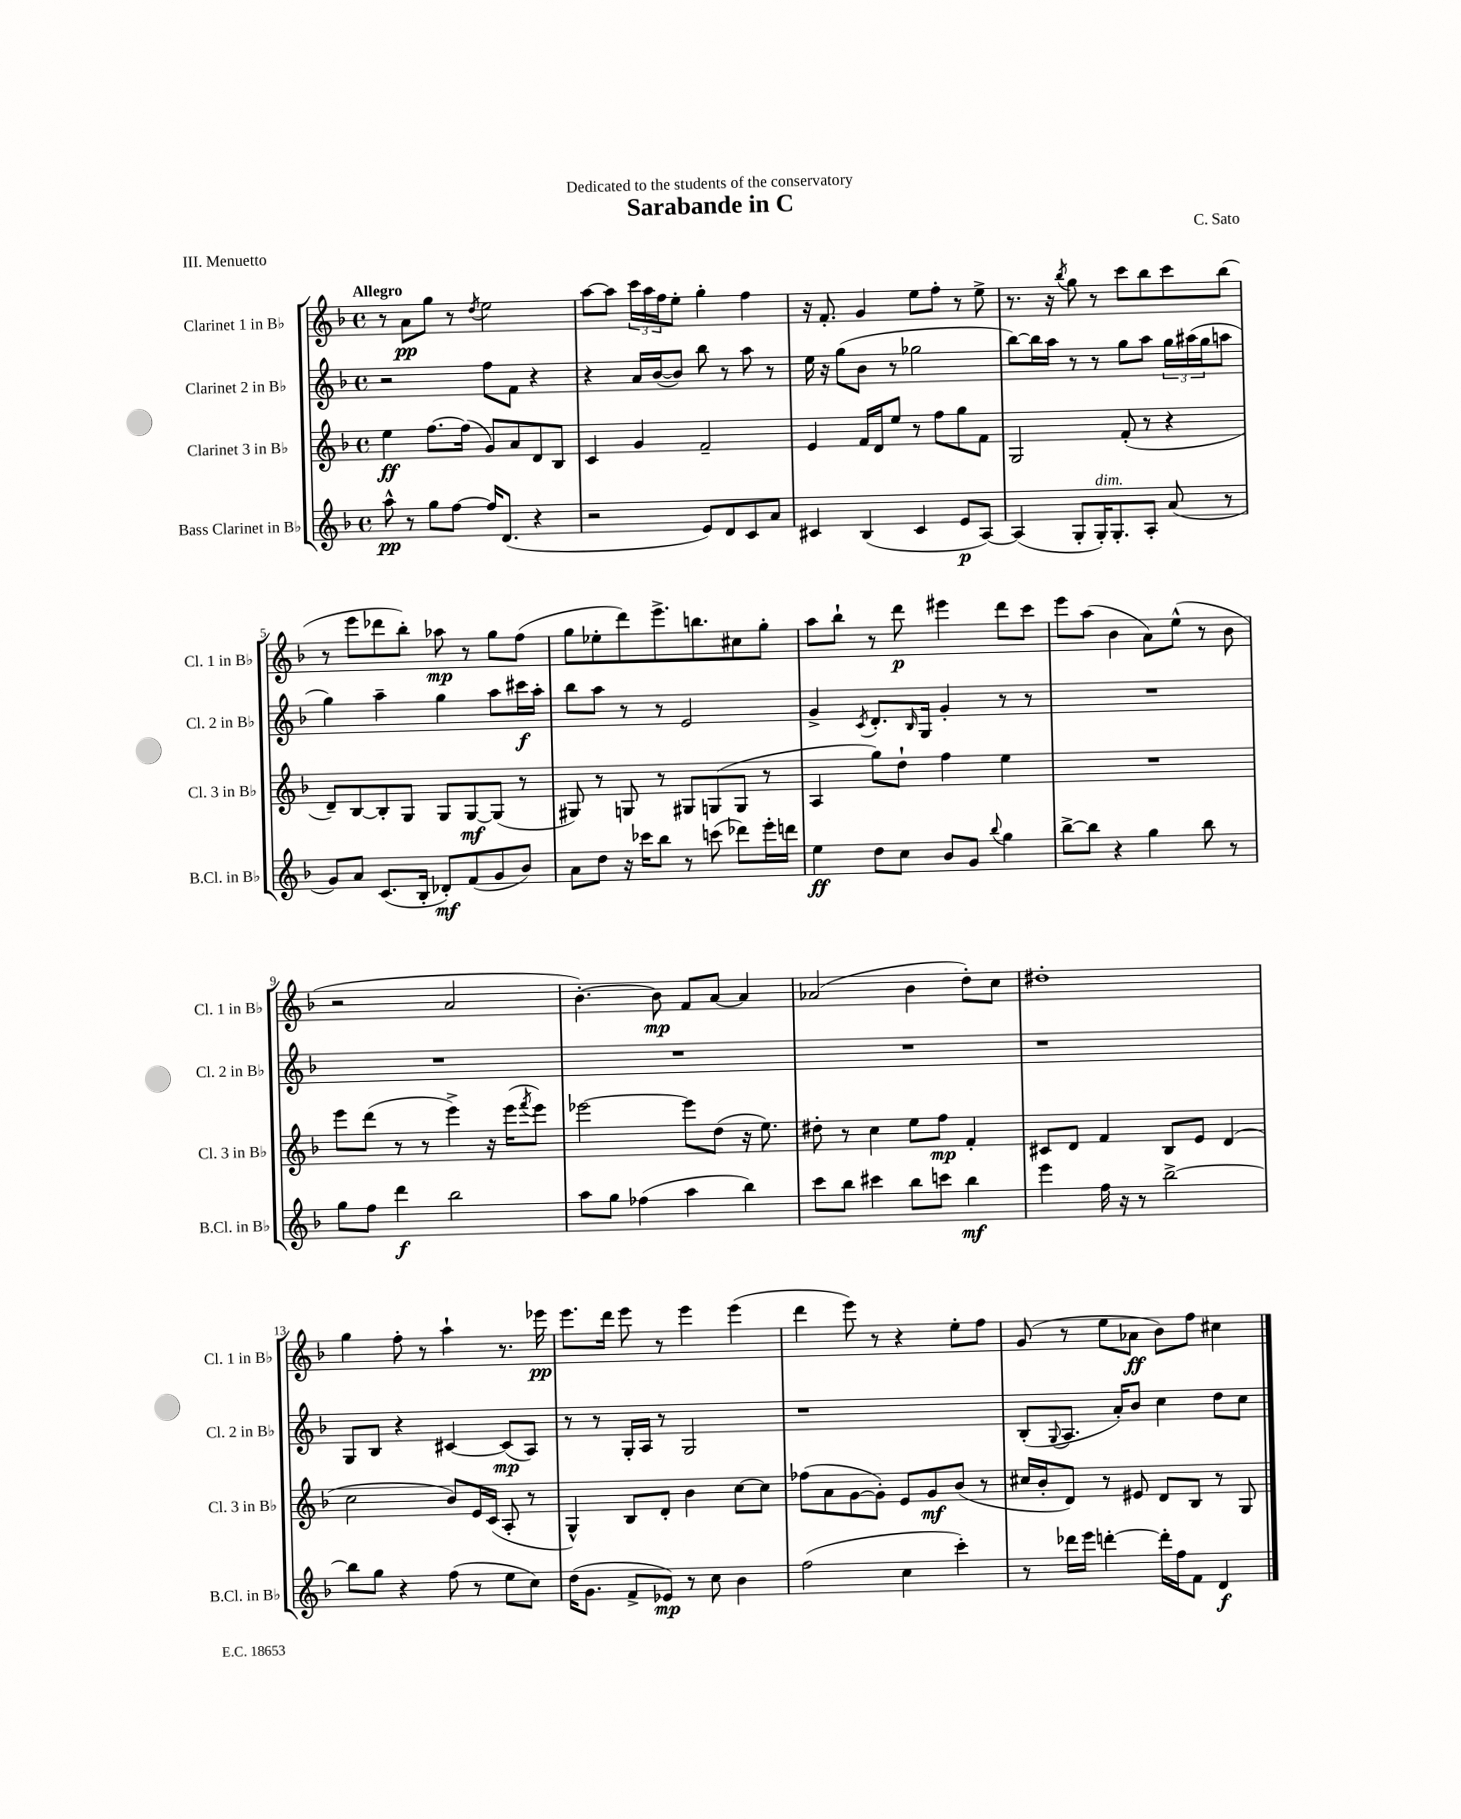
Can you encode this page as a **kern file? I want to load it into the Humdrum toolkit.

**kern	**dynam	**kern	**dynam	**kern	**dynam	**kern	**dynam
*part4	*part4	*part3	*part3	*part2	*part2	*part1	*part1
*staff4	*staff4	*staff3	*staff3	*staff2	*staff2	*staff1	*staff1
*I"Bass Clarinet in B♭	*	*I"Clarinet 3 in B♭	*	*I"Clarinet 2 in B♭	*	*I"Clarinet 1 in B♭	*
*I'B.Cl. in B♭	*	*I'Cl. 3 in B♭	*	*I'Cl. 2 in B♭	*	*I'Cl. 1 in B♭	*
*clefG2	*	*clefG2	*	*clefG2	*	*clefG2	*
*k[b-]	*	*k[b-]	*	*k[b-]	*	*k[b-]	*
*M4/4	*	*M4/4	*	*M4/4	*	*M4/4	*
*met(c)	*	*met(c)	*	*met(c)	*	*met(c)	*
=1	=1	=1	=1	=1	=1	=1	=1
!	!	!	!	!	!	!LO:TX:a:B:t=Allegro	!
8aa^^\	pp	4ee\	ff	2r	.	8r	.
8r	.	.	.	.	.	8a\L	pp
8gg\L	.	[8.ff\L	.	.	.	8gg\J	.
[8ff\J	.	.	.	.	.	8r	.
.	.	(16ff\Jk]	.	.	.	.	.
.	.	.	.	.	.	8qdd/	.
16ff/KL]	.	8g/L)	.	8ff\L	.	2ee\	.
(8.d/J	.	.	.	.	.	.	.
.	.	8a/	.	8f\J	.	.	.
4r	.	8d/	.	4r	.	.	.
.	.	8B-/J	.	.	.	.	.
=2	=2	=2	=2	=2	=2	=2	=2
2r	.	4c/	.	4r	.	[8aa\L	.
.	.	.	.	.	.	8aa\J]	.
.	.	4g/	.	16a/LL	.	24ccc\LL	.
.	.	.	.	.	.	24aa\	.
.	.	.	.	([16b-/J	.	.	.
.	.	.	.	.	.	24ff\J	.
.	.	.	.	8b-/J])	.	8ee'\J	.
8e/L)	.	2f~/	.	8bb-\	.	4gg'\	.
8d/	.	.	.	8r	.	.	.
8c/	.	.	.	8aa\	.	4ff\	.
8a/J	.	.	.	8r	.	.	.
=3	=3	=3	=3	=3	=3	=3	=3
4c#X/	.	4e/	.	16ee\	.	16r	.
.	.	.	.	16r	.	8.f'/	.
.	.	.	.	(8gg\L	.	.	.
(4B-/	.	16f/LL	.	8b-\J	.	4g/	.
.	.	16d/J	.	.	.	.	.
.	.	8ee/J	.	8r	.	.	.
4c#/	.	8r	.	2gg-X\	.	8ee\L	.
.	.	8ff\L	.	.	.	8ff'\J	.
8e/L	p	8gg\	.	.	.	8r	.
[8A/J)	.	8f\J	.	.	.	8ee^\	.
=4	=4	=4	=4	=4	=4	=4	=4
(4A/]	.	2G/	.	[8bb-\L)	.	8.r	.
.	.	.	.	16bb-\L]	.	.	.
.	.	.	.	16aa\JJ	.	16r	.
.	.	.	.	.	.	8qbb-/	.
8G'/L	.	.	.	8r	.	8gg\	.
!LO:TX:a:i:t=dim.	!	!	!	!	!	!	!
16G'/K)	.	.	.	8r	.	8r	.
8.G'/	.	.	.	.	.	.	.
.	.	(8f'/	.	8gg\L	.	8ccc\L	.
8A'/J	.	8r	.	8aa\J	.	8bb-\	.
(8a/	.	4r	.	24gg\LL	.	8ccc\	.
.	.	.	.	(24aa#X\	.	.	.
.	.	.	.	24gg\J	.	.	.
8r	.	.	.	8aan\J	.	(8bb-\J	.
!!LO:LB:g=z
=5	=5	=5	=5	=5	=5	=5	=5
8g/L)	.	8d~/L)	.	4gg\)	.	8r	.
8a/J	.	[8B-/	.	.	.	8eee\L	.
(8.c/L	.	8B-'/]	.	4aa~\	.	8ddd-X\	.
.	.	8G/J	.	.	.	8bb-'\J)	.
16B-'/Jk	.	.	.	.	.	.	.
8d-X'/L)	mf	8G/L	.	4gg\	.	8aa-X\	mp
(8f/	.	[8G/	mf	.	.	8r	.
8g/	.	(8G/J]	.	8aa\L	.	8gg\L	.
8b-/J)	.	8r	.	16ccc#X\L	f	(8ff\J	.
.	.	.	.	16aa'\JJ	.	.	.
=6	=6	=6	=6	=6	=6	=6	=6
8a\L	.	8G#X/)	.	8bb-\L	.	8gg\L	.
8dd\J	.	8r	.	8aa\J	.	8ee-X'\	.
16r	.	8Gn/	.	8r	.	8ddd\)	.
16ccc-X\KL	.	.	.	.	.	.	.
8bb-\J	.	8r	.	8r	.	8.eee^\	.
8r	.	8G#X/L	.	2e/	.	.	.
.	.	.	.	.	.	8.bbn\	.
(8cccn\	.	(8Gn/	.	.	.	.	.
8ddd-X\L)	.	8G/J	.	.	.	8cc#X\	.
16eee'\L	.	8r	.	.	.	8gg'\J	.
16dddn\JJ	.	.	.	.	.	.	.
=7	=7	=7	=7	=7	=7	=7	=7
4ee\	ff	4A/	.	4g^/	.	8aa\L	.
.	.	.	.	.	.	8bb-`\J	.
.	.	.	.	8qc/	.	.	.
8dd\L	.	8gg\L)	.	8.d'/L	.	8r	.
8cc\J	.	8dd`\J	.	.	.	8ddd\	p
.	.	.	.	16qqB-/	.	.	.
.	.	.	.	16G/Jk	.	.	.
8b-/L	.	4ff\	.	4g'/	.	4eee#X\	.
8g/J	.	.	.	.	.	.	.
8qqbb-/	.	.	.	.	.	.	.
4gg\	.	4ee\	.	8r	.	8ddd\L	.
.	.	.	.	8r	.	8ccc\J	.
=8	=8	=8	=8	=8	=8	=8	=8
[8bb-^\L	.	1r	.	1r	.	8eee\L	.
8bb-\J]	.	.	.	.	.	(8aa\J	.
4r	.	.	.	.	.	4b-\	.
4gg\	.	.	.	.	.	8a\L)	.
.	.	.	.	.	.	(8ee^^\J	.
8bb-\	.	.	.	.	.	8r	.
8r	.	.	.	.	.	8b-\	.
!!LO:LB:g=z
=9	=9	=9	=9	=9	=9	=9	=9
8gg\L	.	8eee\L	.	1r	.	2r	.
8ff\J	.	(8ddd\J	.	.	.	.	.
4ddd\	f	8r	.	.	.	.	.
.	.	8r	.	.	.	.	.
2bb-\	.	4eee^\)	.	.	.	2a/	.
.	.	16r	.	.	.	.	.
.	.	(16eee\KL	.	.	.	.	.
.	.	8qfff/	.	.	.	.	.
.	.	8eee\J)	.	.	.	.	.
=10	=10	=10	=10	=10	=10	=10	=10
8aa\L	.	[2eee-X\	.	1r	.	[4.b-'\)	.
8gg\J	.	.	.	.	.	.	.
(4ff-X\	.	.	.	.	.	.	.
.	.	.	.	.	.	8b-\]	mp
4aa\	.	8eee-\L]	.	.	.	8f/L	.
.	.	(8dd\J	.	.	.	[8a/J	.
4bb-\)	.	16r	.	.	.	4a/]	.
.	.	8.ee\)	.	.	.	.	.
=11	=11	=11	=11	=11	=11	=11	=11
8ccc\L	.	8dd#X'\	.	1r	.	(2a-X/	.
8bb-\J	.	8r	.	.	.	.	.
4ccc#X\	.	4cc\	.	.	.	.	.
8bb-\L	.	8ee\L	.	.	.	4b-\	.
8cccn\J	.	8ff\J	mp	.	.	.	.
4bb-\	mf	4f'/	.	.	.	8dd'\L)	.
.	.	.	.	.	.	8cc\J	.
=12	=12	=12	=12	=12	=12	=12	=12
4eee\	.	8c#X/L	.	1r	.	1dd#X'	.
.	.	8d/J	.	.	.	.	.
16ff\	.	4f/	.	.	.	.	.
16r	.	.	.	.	.	.	.
8r	.	.	.	.	.	.	.
[2bb-^\	.	8B-/L	.	.	.	.	.
.	.	8e/J	.	.	.	.	.
.	.	(4d/	.	.	.	.	.
!!LO:LB:g=z
=13	=13	=13	=13	=13	=13	=13	=13
8bb-\L]	.	2cc\	.	8G/L	.	4gg\	.
8gg\J	.	.	.	8B-/J	.	.	.
4r	.	.	.	4r	.	8ff'\	.
.	.	.	.	.	.	8r	.
(8ff\	.	8b-/L)	.	[4c#X/	.	4aa`\	.
8r	.	16e/L	.	.	.	.	.
.	.	(16c/JJ	.	.	.	.	.
8ee\L	.	8A'/	.	(8c#/L]	mp	8.r	.
8cc\J)	.	8r	.	8A/J)	.	.	.
.	.	.	.	.	.	16eee-X\	pp
=14	=14	=14	=14	=14	=14	=14	=14
(16dd\KL	.	4G^^/)	.	8r	.	8.eee\L	.
8.g\J	.	.	.	.	.	.	.
.	.	.	.	8r	.	.	.
.	.	.	.	.	.	16ddd\Jk	.
8f^/L	.	8B-/L	.	16G'/LL	.	8eee\	.
.	.	.	.	16A/JJ	.	.	.
8e-X/J)	mp	8d'/J	.	8r	.	8r	.
8r	.	4b-\	.	2G/	.	4eee\	.
8cc\	.	.	.	.	.	.	.
4b-\	.	[8cc\L	.	.	.	(4eee\	.
.	.	8cc\J]	.	.	.	.	.
=15	=15	=15	=15	=15	=15	=15	=15
(2ff\	.	(8ff-X\L	.	1r	.	4ddd\	.
.	.	8a\	.	.	.	.	.
.	.	[8g\	.	.	.	8eee\)	.
.	.	8g'\J])	.	.	.	8r	.
4cc\	.	8e/L	.	.	.	4r	.
.	.	8g/	mf	.	.	.	.
4ccc'\)	.	(8b-/J	.	.	.	8ee'\L	.
.	.	8r	.	.	.	8ff\J	.
=16	=16	=16	=16	=16	=16	=16	=16
8r	.	16cc#X/LL	.	(8B-'/L	.	(8g/	.
.	.	16b-'/J	.	.	.	.	.
.	.	.	.	8qqG/	.	.	.
16ddd-X\LL	.	8d/J)	.	8.A/J	.	8r	.
16eee\JJ	.	.	.	.	.	.	.
[4dddn'\	.	8r	.	.	.	8ee\L	.
.	.	.	.	16a'/KL)	.	.	.
.	.	8e#X/	.	8b-/J	.	8a-X\J	ff
16ddd'\LL]	.	8d/L	.	4cc\	.	8b-\L)	.
16ff\J	.	.	.	.	.	.	.
8f\J	.	8B-/J	.	.	.	8ff\J	.
4d/	f	8r	.	8dd\L	.	4cc#X\	.
.	.	8G/	.	8cc\J	.	.	.
==	==	==	==	==	==	==	==
*-	*-	*-	*-	*-	*-	*-	*-
